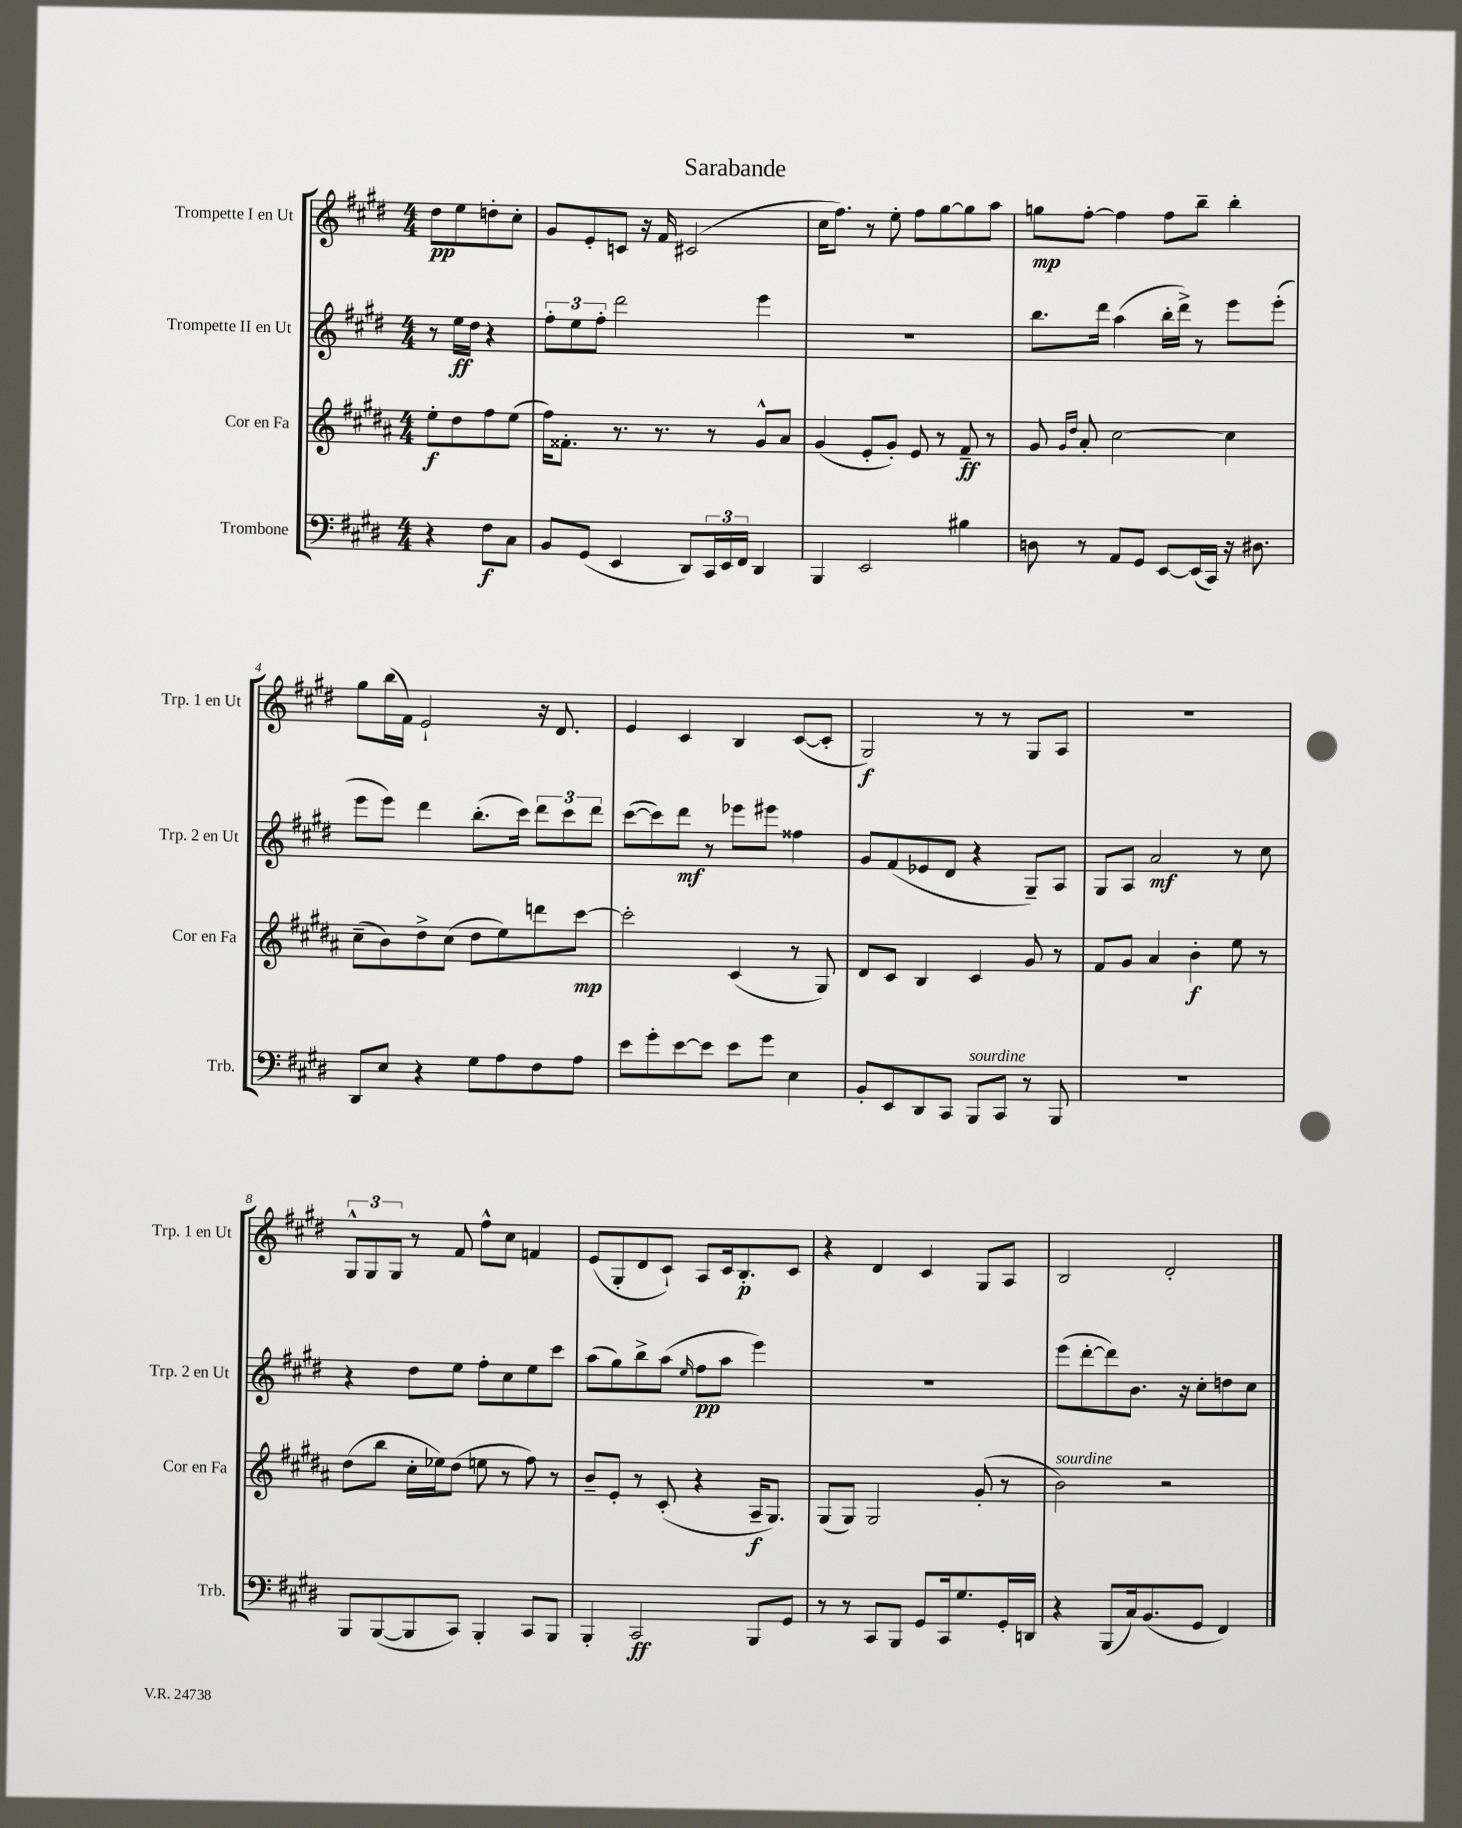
\header { title = "Sarabande" }
<<
\new StaffGroup <<
\new Staff = "s0" \with { instrumentName = "Trompette I en Ut" shortInstrumentName = "Trp. 1 en Ut" } {
    \clef treble \key e \major \numericTimeSignature \time 4/4 \partial 2
    dis''8\pp e''8 d''8-. cis''8-. |
    gis'8 e'8-. c'8 r16 fis'16 cis'2( |
    cis''16 fis''8.) r8 e''8-. fis''8 gis''8~ gis''8 a''8 |
    g''8\mp fis''8~-. fis''4 fis''8 b''8-- b''4-. |
    gis''8 b''16( fis'16) e'2-! r16 dis'8. |
    e'4 cis'4 b4 cis'8~( cis'8-. |
    gis2\f) r8 r8 gis8 a8 |
    R1 |
    \tuplet 3/2 { gis8-^ gis8 gis8 } r8 fis'8 fis''8-^ cis''8 f'4 |
    e'8( gis8-. dis'8 cis'8-!) a8 cis'16 b8.-.\p cis'8 |
    r4 dis'4 cis'4 gis8 a8 |
    b2 dis'2-. \bar "|." |
}
\new Staff = "s1" \with { instrumentName = "Trompette II en Ut" shortInstrumentName = "Trp. 2 en Ut" } {
    \clef treble \key e \major \numericTimeSignature \time 4/4 \partial 2
    r8 e''16\ff dis''16 r4 |
    \tuplet 3/2 { fis''8-. e''8 fis''8-. } dis'''2 e'''4 |
    R1 |
    b''8. dis'''16 a''4( b''16-. dis'''16->) r8 e'''8 e'''8-.( |
    e'''8 e'''8) dis'''4 b''8.-.( cis'''16) \tuplet 3/2 { dis'''8 cis'''8 dis'''8 } |
    cis'''8~( cis'''8) dis'''8\mf r8 ees'''8 eis'''8 fisis''4 |
    gis'8 fis'8( ees'8 dis'8 r4 gis8--) a8 |
    gis8 a8 a'2\mf r8 cis''8 |
    r4 dis''8 e''8 fis''8-. cis''8 e''8 cis'''8 |
    a''8( gis''8) b''8-> a''8( \grace { e''16 } fis''8\pp a''8 e'''4) |
    r1 |
    e'''8( dis'''8~-. dis'''8) b'8. r16 cis''8-. d''8 cis''8 \bar "|." |
}
\new Staff = "s2" \with { instrumentName = "Cor en Fa" shortInstrumentName = "Cor en Fa" } {
    \clef treble \key b \major \numericTimeSignature \time 4/4 \partial 2
    e''8-.\f dis''8 fis''8 e''8( |
    fis''16) fisis'8.-. r8. r8. r8 gis'8-^ ais'8 |
    gis'4( e'8-. gis'8-.) e'8 r8 fis'8--\ff r8 |
    gis'8 \grace { gis'16 dis''16 } ais'8-. cis''2~ cis''4 |
    cis''8--( b'8) dis''8-> cis''8( dis''8 e''8) d'''8 cis'''8~\mp |
    cis'''2-. cis'4( r8 gis8) |
    dis'8 cis'8 b4 cis'4 gis'8 r8 |
    fis'8 gis'8 ais'4 b'4-.\f e''8 r8 |
    dis''8( b''8 cis''16-. ees''16) dis''8( e''8 r8 fis''8) r8 |
    b'8-- e'8-. r8 cis'8-.( r4 ais16--\f gis8.) |
    gis8( gis8) gis2 gis'8-.( r8 |
    b'2^\markup { \italic "sourdine" }) r2 \bar "|." |
}
\new Staff = "s3" \with { instrumentName = "Trombone" shortInstrumentName = "Trb." } {
    \clef bass \key e \major \numericTimeSignature \time 4/4 \partial 2
    r4 fis8\f cis8 |
    b,8 gis,8( e,4 dis,8) \tuplet 3/2 { cis,16 e,16 fis,16 } dis,4 |
    b,,4 e,2 bis4 |
    d8 r8 a,8 gis,8 e,8~ e,16( cis,16) r16 dis8. |
    dis,8 e8 r4 gis8 a8 fis8 a8 |
    e'8 gis'8-. e'8~ e'8 e'8 gis'8 e4 |
    b,8-. e,8 dis,8 cis,8 b,,8^\markup { \italic "sourdine" } cis,8 r8 b,,8 |
    R1 |
    b,,8 b,,8~( b,,8 cis,8) b,,4-. cis,8 b,,8 |
    b,,4-. cis,2\ff b,,8 gis,8 |
    r8 r8 cis,8 b,,8 gis,8 cis,16 gis8. gis,16-. d,16 |
    r4 b,,8( cis16) b,8.( gis,8 fis,4) \bar "|." |
}
>>
>>
